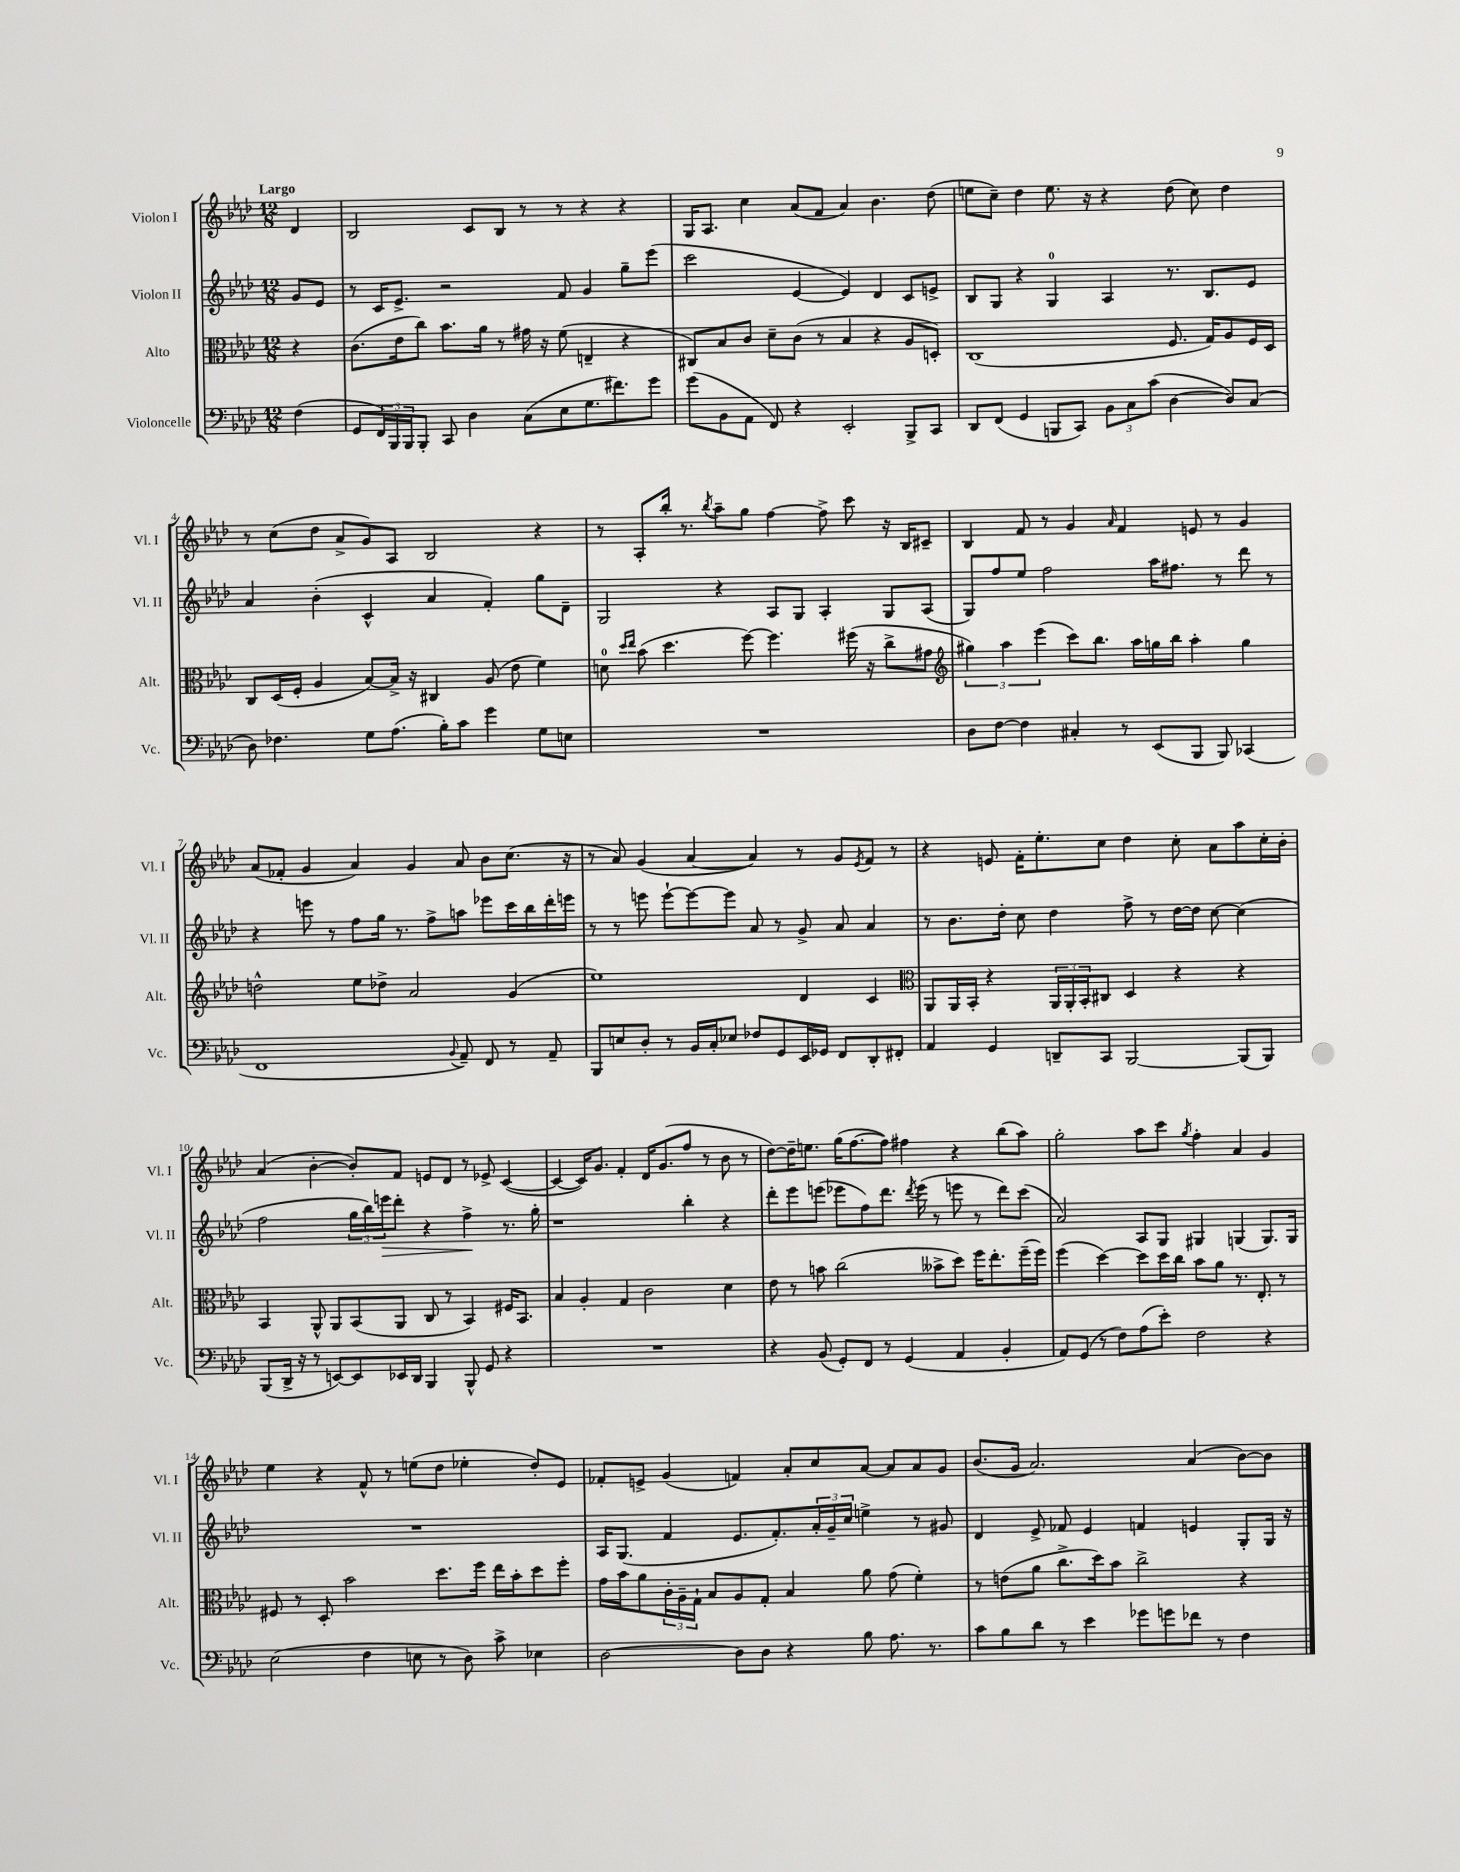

**kern	**kern	**kern	**kern
*staff4	*staff3	*staff2	*staff1
*clefF4	*clefC3	*clefG2	*clefG2
*k[b-e-a-d-]	*k[b-e-a-d-]	*k[b-e-a-d-]	*k[b-e-a-d-]
*M12/8	*M12/8	*M12/8	*M12/8
(4F\	4r	8g/L	4d-/
.	.	8e-/J	.
=	=	=	=
8GG/L	(8.c\L	8r	2B-/
24FF/L)	.	16c/LK	.
24BBB-/	.	.	.
.	16e-\k	8.e-^/J	.
24BBB-/J	.	.	.
8BBB-'/J	8cc\J)	.	.
8CC/	8.b-\L	2r	.
4D-\	.	.	8c/L
.	16a-\Jk	.	.
.	8r	.	8B-/J
(8C\L	16g#\	.	8r
.	16r	.	.
8E-\	(8f\	8f/	8r
8.G\	4E~/	4g/	4r
8.f#\)	.	.	.
.	4r	8gg~\L	4r
8g\J	.	(8eee-\J	.
=	=	=	=
(8g\L	8C#/L)	2ccc\	16G/LK
.	.	.	8.A-/J
8BB-\	8B-/	.	.
8AA-\J	8c/J	.	4cc\
8FF/)	8d-~\L	.	.
4r	(8c\J	[4e-/	(8a-/L
.	8r	.	8f/J
2EE-'/	4B-/	4e-/])	4a-/)
.	4r	4d-/	4.b-\
8BBB-^/L	8A-/L	8c/L	.
8CC/J	8D'/J)	8e^/J	(8dd-\
=	=	=	=
8DD-/L	(1C	8B-/L	8ee\L
(8FF/J	.	8G/J	8cc~\J)
4GG/	.	4r	4dd-\
8BBB/L	.	4G/	8.ee\
8CC/J)	.	.	.
.	.	.	16r
12BB-\L	.	4A-/	4r
12C\	.	.	.
(12c\J	.	.	.
[4D-\	8.F/	8.r	(8dd-\
.	.	.	8cc\)
.	16G/LK)	8.B-/L	.
8D-/]L)	8A-/	.	4dd-\
(8C/J	16F/L	8e-/J	.
.	16D-/JJ	.	.
=	=	=	=
8D-\)	8C/L	4a-/	8r
4.F-\	(16D-/L	.	(8cc\L
.	16F'/JJ	.	.
.	4A-/	(4b-'\	8dd-\J
.	.	.	8a-^/L
8G\L	[8B-/L)	4c^^/	8g/)
(8.A-\J	16B-^/]Jk	.	8A-/J
.	16r	.	.
.	4C#/	4a-/	2B-/
16B-'\LK)	.	.	.
8c\J	.	.	.
4g\	(8A-/	4f'/)	.
.	8e-\	.	.
8G\L	4f\)	8gg\L	4r
8E\J	.	8d-~\J	.
=	=	=	=
1.r	8d\	2G/	8r
.	16qqdd-/LL	.	.
.	16qqee-/JJ	.	.
.	(8b-\	.	8A-'/L
.	4.dd-\	.	16bb-'/Jk
.	.	.	8.r
.	.	.	8qbb-/
.	.	4r	8aa-~\L
.	[8ff\)	.	8gg\J
.	4.ff\]	8A-/L	[4ff\
.	.	8G/J	.
.	.	4A-'/	8ff^\]
.	(16ff#\	.	8ccc\
.	16r	.	.
.	8cc^\L	8G/L	16r
.	.	.	16B-/LK
.	8g#\J	(8A-/J	8c#~/J
=	=	=	=
*	*clefG2	*	*
8D-\L	6gg#\)	8G/L)	4B-/
[8F\J	.	8ff/	.
.	6aa-\	.	.
4F\]	.	8ee-/J	8f/
.	(6eee-\	.	.
.	.	2ff\	8r
4C#'/	8ccc\L)	.	4g/
.	8.bb-\J	.	.
.	.	.	16qqa-/
8r	.	.	4f/
.	16aa-\LL	.	.
(8EE-/L	16gg\	16aa-\LK	.
.	16bb-\JJ	8.ff#\J	.
8BBB-/J	4aa-'\	.	8e/
8BBB-/)	.	8r	8r
(4CC-/	4gg\	8ddd-\	4g/
.	.	8r	.
=	=	=	=
1FF	2dd^^\	4r	(8a-/L
.	.	.	8f-'/J
.	.	8eee\	4g/
.	.	8r	.
.	8ee-\L	8ff\L	4a-/)
.	8dd-^\J	16gg\Jk	.
.	.	8.r	.
.	2a-/	.	4g/
.	.	8ff^\L	.
8qqBB-/	.	.	.
8AA-~/)	.	8aa\J	8a-/
8FF/	.	8eee-\L	8b-\L
8r	(4g/	16ccc\L	(8.cc\J
.	.	16bb-\	.
8AA-~/	.	16ddd-'\	.
.	.	16eee\JJ	16r
=	=	=	=
8BBB-/L	1ee-)	8r	8r
8E/	.	8r	8a-/)
8D-'/J	.	8eee\	(4g/
8r	.	[8eee`\L	.
16BB-/LL	.	8eee\_	[4a-/
16C'/J	.	.	.
8E-/J	.	8eee\]J	.
8F-/L	.	8a-/	4a-/])
8GG/	.	8r	.
16EE-/L	4d-/	8g^/	8r
16GG-/JJ	.	.	.
8FF/L	.	8a-/	8g/L
.	.	.	8qe-/
8DD-'/	4c/	4a-/	8f/J
8FF#'/J	.	.	8r
=	=	=	=
*	*clefC3	*	*
4AA-/	8AA-/L	8r	4r
.	16AA-/L	8.b-\L	.
.	16BB-'/JJ	.	.
4GG/	4r	.	8e/
.	.	16dd-'\Jk	.
.	.	8cc\	16f'\LK
.	.	.	8.ee-'\
8DD~/L	24AA-/LL	4dd-\	.
.	24AA-'/	.	.
.	24BB-'/J	.	.
8CC/J	8C#/J	.	8cc\J
[2BBB-/	4D-/	8ff^\	4dd-\
.	.	8r	.
.	4r	[16dd-\LL	8cc'\
.	.	16dd-\]JJ	.
.	.	[8cc\	8a-\L
(8BBB-/]L	4r	(4cc\]	8aa-\
8BBB-/J)	.	.	16cc'\L
.	.	.	16b-'\JJ
=	=	=	=
(8BBB-/L	4BB-/	2ff\	(4a-/
16DD-^/Jk	.	.	.
16r	.	.	.
8r	8AA-^^/	.	[4b-'\
[8EE/L)	8AA-/L	.	.
8EE/]	(8BB-/	24gg\LL	8b-'/]L)
.	.	24bb-\)	.
.	.	24eee\J	.
16EE-/L	8AA-/J	8ddd-'\J	8f/J
16DD-/JJ	.	.	.
4BBB-/	8C/	4r	8e/L
.	8r	.	8d-/J
8BBB-^^/	4BB-/)	4ff^\	8r
8GG/	.	.	8e-^/
4r	16F#/LK	8.r	([4c/
.	8.BB-/J	.	.
.	.	16gg'\	.
=	=	=	=
1.r	4B-/	1r	4c/_
.	4A-'/	.	16c/]LK)
.	.	.	8.g/J
.	4G/	.	4f'/
.	2c\	.	16d-/LK
.	.	.	(8.g/
.	.	4bb-'\	8ff/J
.	.	.	8r
.	4d-\	4r	8b-\
.	.	.	8r
=	=	=	=
4r	8e-\	8ddd-'\L	[8dd-\L)
.	8r	8eee-\	16dd-~\]K
.	.	.	8.ee\J
(8BB-/	8b\	(8eee\J	.
8GG'/L)	(2cc\	8eee-\L	(16gg\LK
.	.	.	[8.ff\
8FF/J	.	8ff\)	.
8r	.	8.ddd-\J	8ff\]J)
(4GG/	.	.	4ff#\
.	.	8qddd-/	.
.	.	(16eee-\	.
.	8b--^\L	8r	.
4AA-/	8dd-\J)	8eee\	4r
.	16ff\LK	8r	.
.	8.ee-'\	.	.
4BB-'/	.	8ddd-\L)	(8bb-\L
.	(16ff~\L	(8ccc\J	8aa-\J)
.	16ff\JJ)	.	.
=	=	=	=
8AA-/L)	(4ff\	2a-/)	2gg'\
(8GG/J	.	.	.
8r	[4dd-\)	.	.
8F\L)	.	.	.
(8A-\	8dd-\]L	8A-/L	8aa-\L
8e-'\J)	16dd-\L	8G/J	8ccc\J
.	16cc\JJ	.	.
.	.	.	8qgg/
2F\	8b-\L	4G#/	4ff'\
.	8a-\J	.	.
.	8.r	(4G/	4a-/
.	8.E-'/	.	.
4r	.	8.G/L)	4g/
.	8r	.	.
.	.	16G/Jk	.
=	=	=	=
(2E-\	8F#/	1.r	4ee-\
.	8r	.	.
.	8D-'/	.	4r
.	2b-\	.	.
4F\	.	.	8f^^/
.	.	.	8r
8E\	.	.	(8ee\L
8r	8.dd-\L	.	8dd-\J
8D-\)	.	.	4ee-'\
.	16ff\Jk	.	.
8c^\	16ee-\LL	.	.
.	16b-'\J	.	.
4E-\	8dd-\	.	8dd-'/L)
.	8ff'\J	.	8e-/J
=	=	=	=
[2D-\	16g\LL	16A-/LK	8f-'/L
.	16b-\J	(8.G/J	.
.	8a-\	.	8e^/J
.	24c'\L	4f/	(4g/
.	24A-~\	.	.
.	24G`\JJ	.	.
.	8B-/L	.	.
8D-\]L	8A-/	8.e-/L	4f/)
8D-\J	8G'/J	.	.
.	.	8.f'/)	.
4r	4B-/	.	8a-'/L
.	.	24a-'/L	8cc/
.	.	24g~/	.
.	.	24cc/JJ	.
8B-\	8a-\	4ee^\	[8a-/J
8.A-\	(8g\	.	8a-/]L
.	4f'\)	8r	8a-/
8.r	.	.	.
.	.	8g#/	8g/J
=	=	=	=
8c\L	8r	4d-/	(8.b-/L
8B-\	(8e\L	.	.
.	.	.	16g/Jk
8d-\J	8a-\J	8e-^/	2.a-/)
8r	8.cc^\L	8f-/	.
4e-\	.	4e-/	.
.	16dd-\k)	.	.
.	8b-\J	.	.
8g-\L	2cc^\	4f/	.
8g\	.	.	.
8f-\J	.	4e/	(4a-/
8r	.	.	.
4F\	4r	8G'/L	[8b-\L)
.	.	16G/Jk	8b-\]J
.	.	16r	.
==	==	==	==
*-	*-	*-	*-
